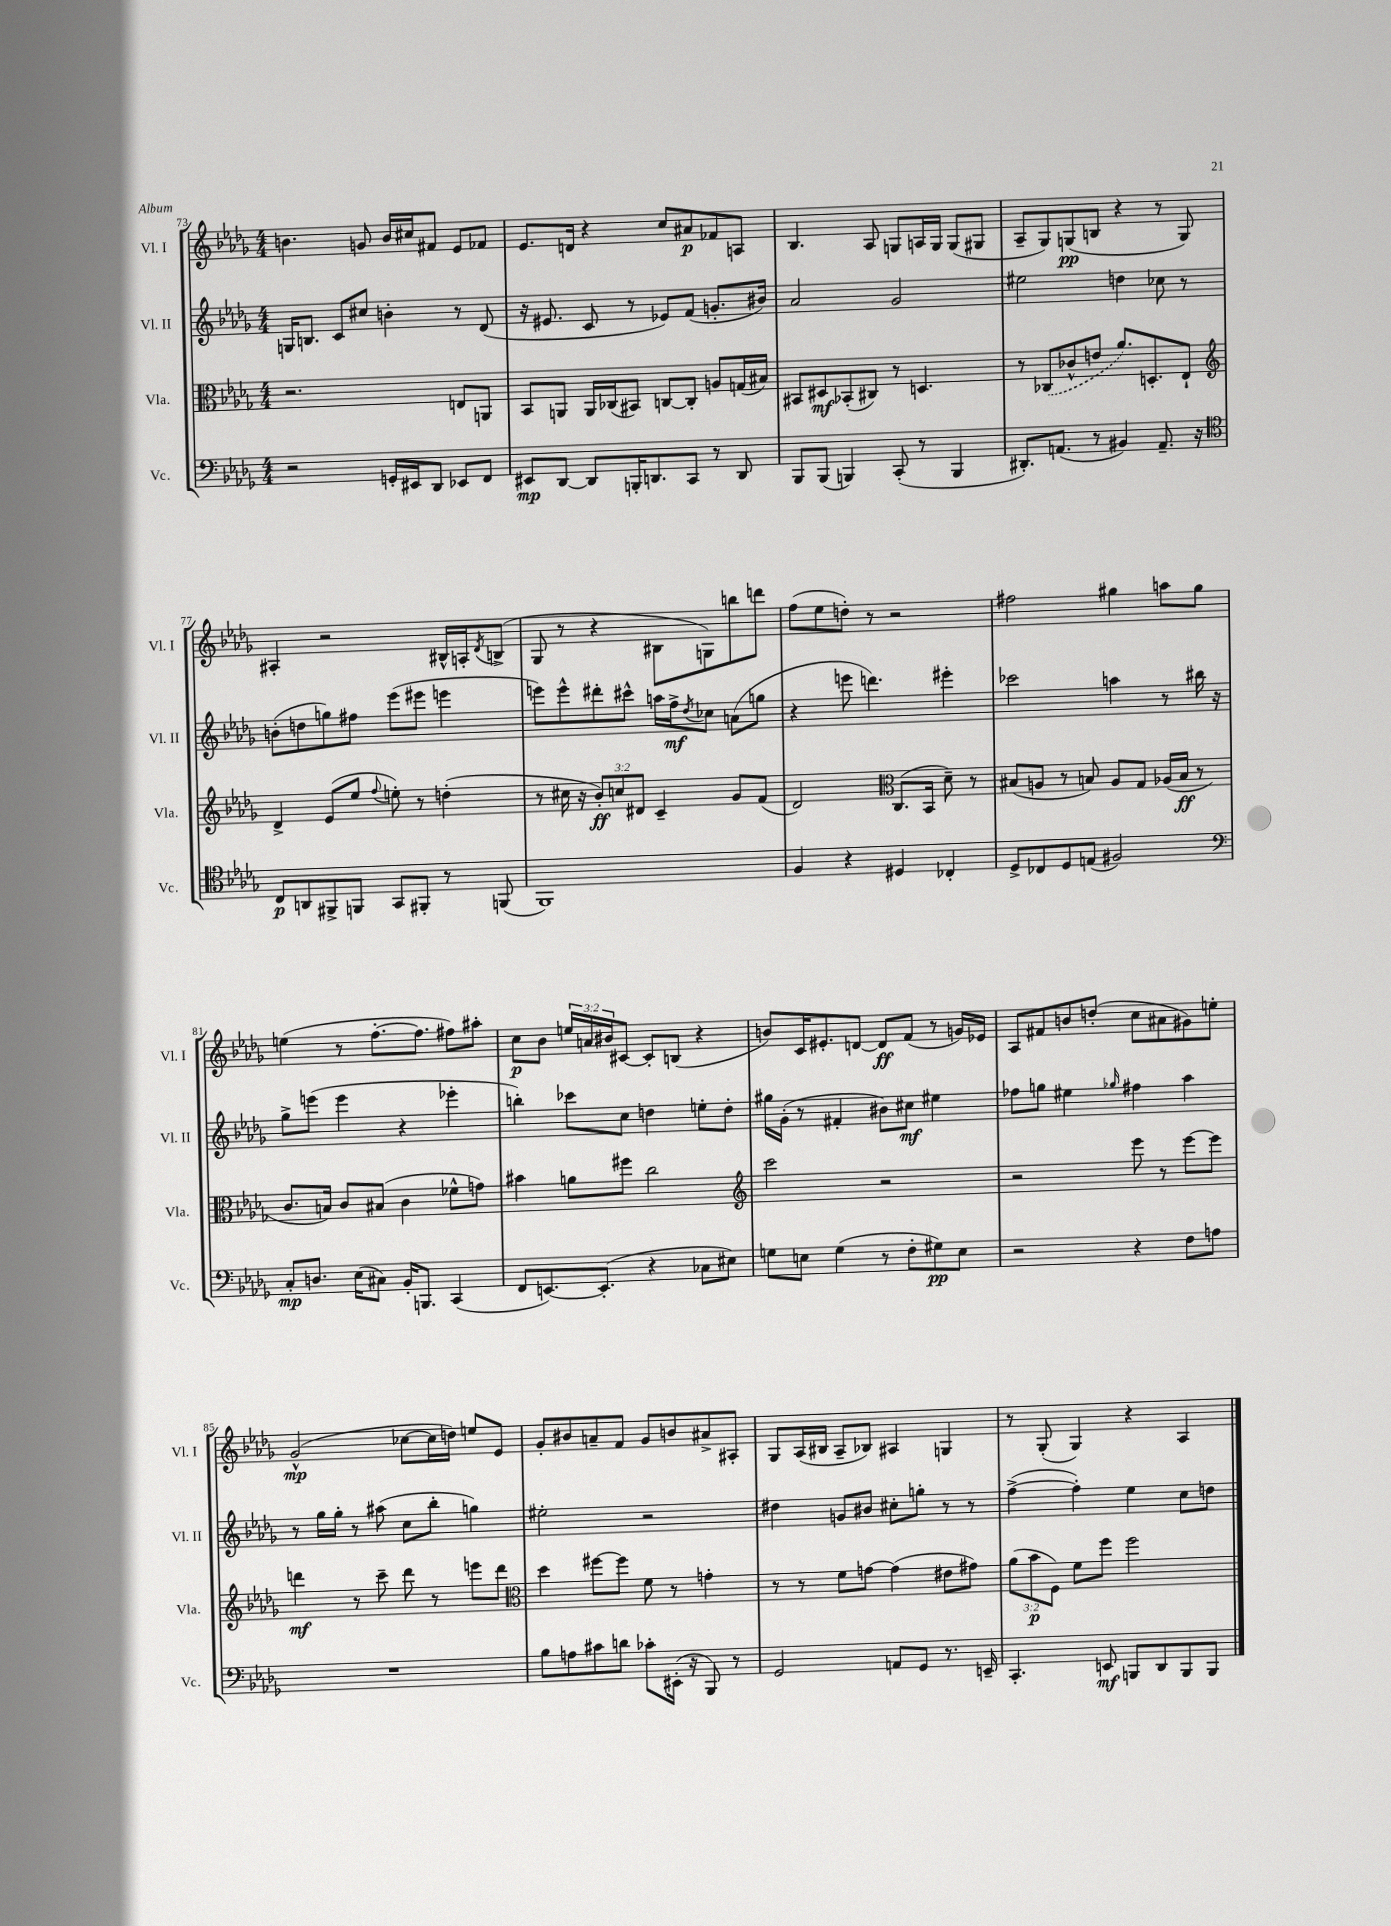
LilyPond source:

<<
\new StaffGroup <<
\new Staff = "s0" \with { instrumentName = "Vl. I" shortInstrumentName = "Vl. I" } {
    \clef treble \key des \major \numericTimeSignature \time 4/4 \override Staff.TupletNumber.text = #tuplet-number::calc-fraction-text
    b'4. g'8 b'16 cis''16 fis'8 ees'8 fes'8 |
    ees'8. d'16 r4 c''8 ais'8\p fes'8 a8 |
    bes4. aes8 g8 a16 g16 g8( gis8 |
    aes8-- ges8) g8\pp( b8 r4 r8 g8) |
    ais4-. r2 bis16-^ a16-. \acciaccatura { des'8 } b8->( |
    ges8 r8 r4 bis8 g8) b''8 d'''8 |
    f''8( ees''8 d''8-.) r8 r2 |
    fis''2 gis''4 a''8 gis''8 |
    e''4( r8 f''8.~-. f''8. fis''8) ais''8-. |
    c''8\p bes'8 \tuplet 3/2 { e''16 a'16 bis'16 } cis'8~ cis'8-. b8( r4 |
    b'8) c'16 eis'8.-. d'8~ d'8\ff f'8( r8 g'16) ees'16 |
    aes8 fis'8 b'8 d''8-.( c''8 ais'8 gis'8) e''8-. |
    ges'2-^\mp( ces''8~ ces''16 d''16) e''8 ees'8 |
    ges'8-. bis'8 a'8-- f'8 ges'8 b'8 ais'8-> ais8-. |
    ges8 aes16( bis16 aes8-- bes8) ais4 g4 |
    r8 ges8-.( ges4) r4 aes4 \bar "|." |
}
\new Staff = "s1" \with { instrumentName = "Vl. II" shortInstrumentName = "Vl. II" } {
    \clef treble \key des \major \numericTimeSignature \time 4/4
    g16 b8. c'8 cis''8 b'4-. r8 des'8( |
    r16 eis'8. c'8 r8 ees'8) f'8( g'8.-. bis'16) |
    aes'2 ges'2 |
    eis''2 d''4 ces''8 r8 |
    b'8-.( d''8 g''8) fis''8 ees'''8( eis'''8 e'''4 |
    e'''8) e'''8-^ dis'''8-. cis'''8-^ a''16 f''16->\mf \acciaccatura { des''8 } ces''8 a'8( g''8 |
    r4 e'''8 d'''4.) eis'''4-. |
    ces'''2 a''4 r8 bis''16 r16 |
    ges''8-> e'''8( e'''4 r4 ees'''4-. |
    b''4-.) ces'''8 c''8 d''4 e''8-. d''8-. |
    gis''16 ges'16-.( r8 fis'4-. bis'8) cis''8\mf eis''4 |
    fes''8 g''8 eis''4 \grace { ges''16 } fis''4 aes''4 |
    r8 ges''16 ges''16-. r8 ais''8( c''8 bes''8-. g''4) |
    eis''2-. r2 |
    dis''4 g'8 bis'8 cis''8-. g''8-. r8 r8 |
    f''4~->( f''4-.) ees''4 c''8 d''8 \bar "|." |
}
\new Staff = "s2" \with { instrumentName = "Vla." shortInstrumentName = "Vla." } {
    \clef alto \key des \major \numericTimeSignature \time 4/4 \override Staff.TupletNumber.text = #tuplet-number::calc-fraction-text
    r2. e8 a,8 |
    bes,8 a,8 a,16 ces16( bis,8) c8~ c8-. a8 g16( bis16) |
    bis,8 dis8\mf bes,8-.( cis8) r8 d4. |
    r8 \once \slurDashed ces8( ces'8-^ e'8 aes'8.) d8.-. ees8-! |
    \clef treble des'4-> ees'8( ees''8 \appoggiatura { f''8 } e''8-.) r8 d''4-.( |
    r8 cis''16 r16 \tuplet 3/2 { bes'8-.\ff) c''8 dis'8 } c'4-- ges'8 f'8( |
    des'2) \clef alto c8.( bes,16 des'8--) r8 |
    bis8( a8 r8 b8) a8 ges8 aes16( b16\ff r8 |
    c'8. b16) c'8 bis8( c'4 fes'8-^ g'8) |
    bis'4 a'8 fis''8 c''2 |
    \clef treble c'''2 r2 |
    r2 ees'''8 r8 ees'''8~ ees'''8 |
    d'''4\mf r8 c'''8-- d'''8 r8 e'''8 d'''8 |
    \clef alto des''4 fis''8~ fis''8 f'8 r8 g'4-. |
    r8 r8 f'8 g'8~ g'4( eis'8 gis'8) |
    \tuplet 3/2 { aes'8( bes'8\p f8) } f'8 f''8 f''2 \bar "|." |
}
\new Staff = "s3" \with { instrumentName = "Vc." shortInstrumentName = "Vc." } {
    \clef bass \key des \major \numericTimeSignature \time 4/4
    r2 g,16-. eis,16 des,8 ees,8 f,8 |
    eis,8\mp des,8~ des,8 b,,16-. d,8. c,8 r8 d,8 |
    bes,,8 bes,,8( b,,4) c,8-.( r8 b,,4 |
    dis,8.-.) a,8.( r8 bis,4) a,8.-- r16 |
    \clef tenor c8\p a,8 fis,8-> f,8 ges,8 fis,8-. r8 f,8( |
    f,1) |
    f4 r4 dis4 ces4-. |
    des8-> ces8 des8 e8( fis2) |
    \clef bass c8-.\mp d8. ees16( cis8) bes,16-. b,,8. c,4( |
    f,8 e,8.~) e,8.-.( r4 ces8 eis8) |
    g8 e8 g4( r8 f8-. gis8\pp) e8 |
    r2 r4 f8 a8 |
    R1 |
    bes8 a8 cis'8 d'8 ces'8-. eis,16-.( r16 bes,,8) r8 |
    ges,2 a,8 ges,8 r8. e,16-- |
    c,4.-. e,8\mf b,,8 des,8 b,,8 b,,8 \bar "|." |
}
>>
>>
\layout { \context { \Score currentBarNumber = #73 } }
